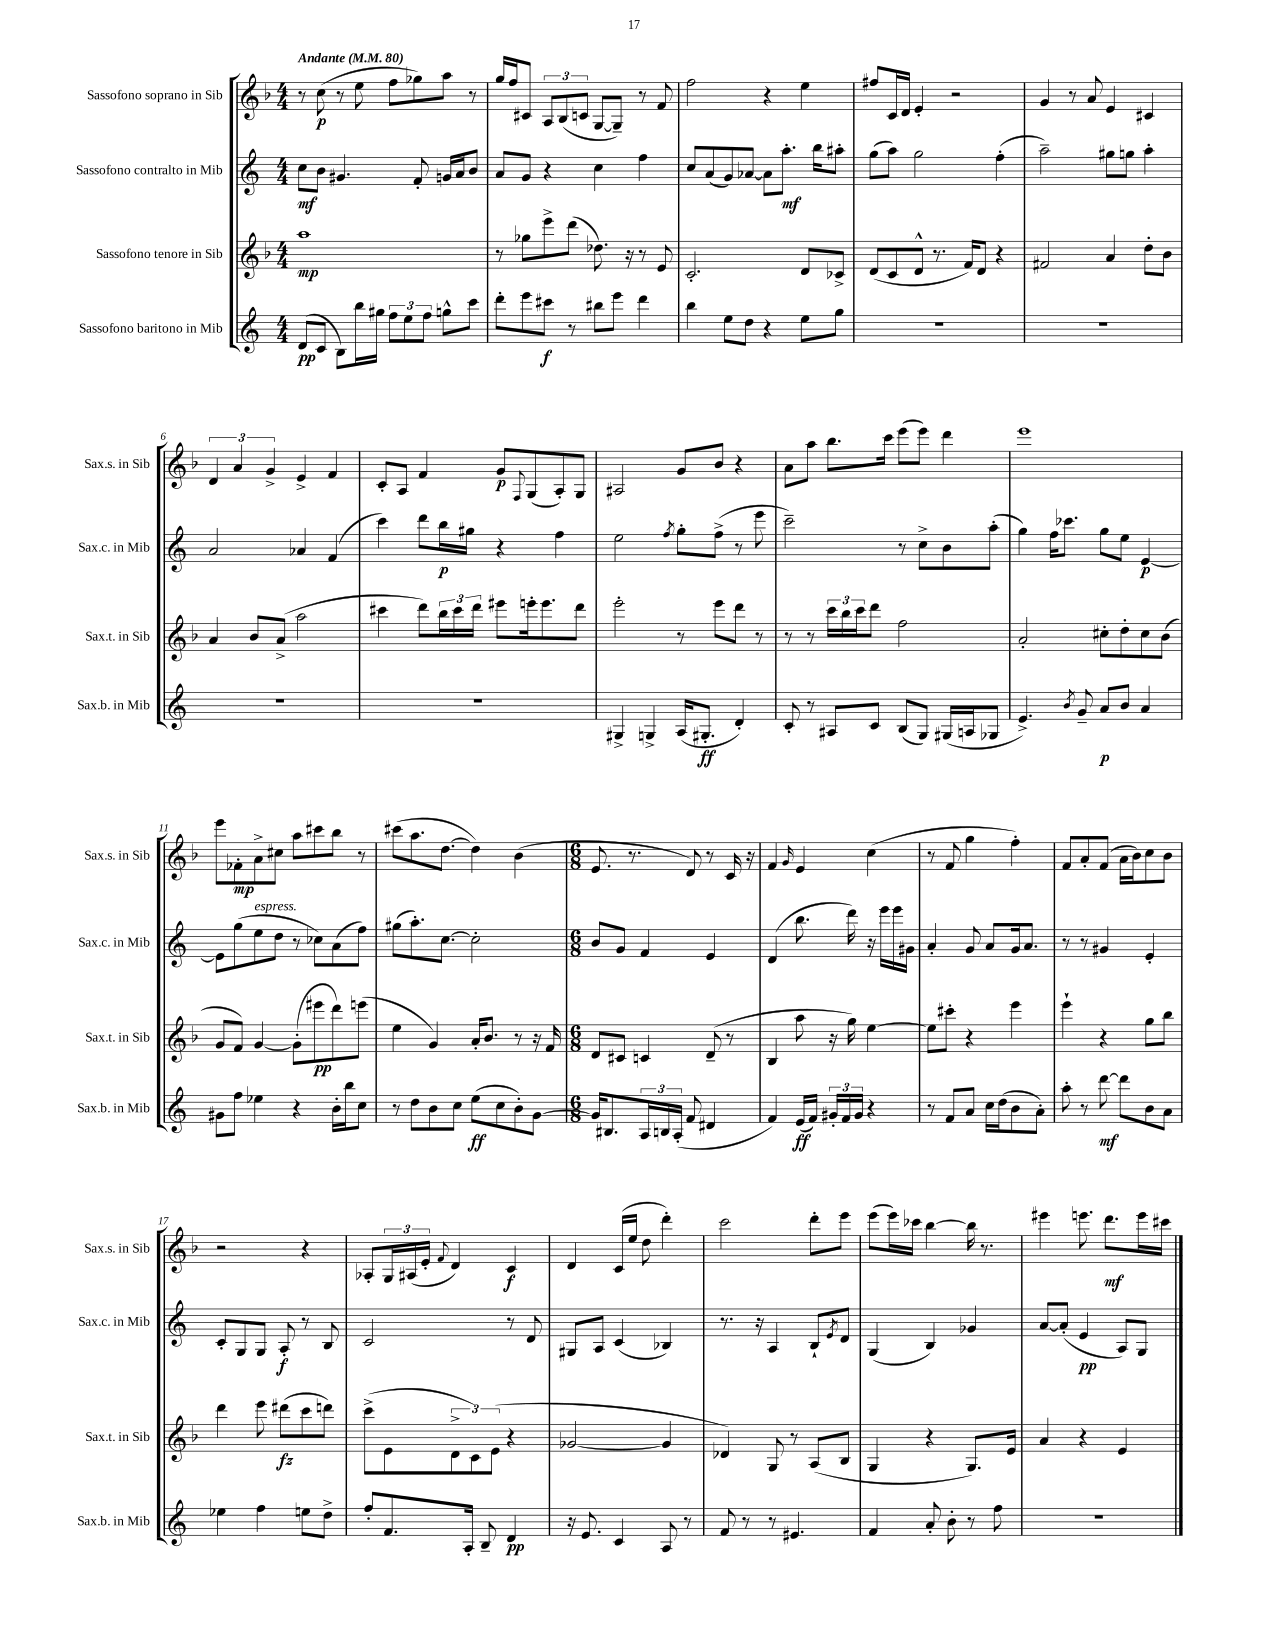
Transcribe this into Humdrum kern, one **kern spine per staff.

**kern	**kern	**kern	**kern
*staff4	*staff3	*staff2	*staff1
*clefG2	*clefG2	*clefG2	*clefG2
*k[]	*k[b-]	*k[]	*k[b-]
*M4/4	*M4/4	*M4/4	*M4/4
*MM80	*MM80	*MM80	*MM80
(8d/L	1aa	8cc\L	8r
8c/J	.	8b\J	(8cc\
8B\L)	.	4.g#/	8r
16bb\L	.	.	8ee\
16gg#\JJ	.	.	.
12ff\L	.	.	8ff\L
12ee\	.	.	.
.	.	8f'/	8gg-\)
12ff\J	.	.	.
8gg^^\L	.	16g/LL	8aa\J
.	.	16a/J	.
8ccc\J	.	8b/J	8r
=	=	=	=
8ddd'\L	8r	8a/L	16gg/LL
.	.	.	16ff/J
8eee\	8gg-\L	8g/J	8c#/J
8ccc#\J	8eee^\	4r	12A/L
.	.	.	(12B-/
8r	(8ddd\J	.	.
.	.	.	12c/J
8bb#\L	8.dd-\)	4cc\	[8G/L
8eee\J	.	.	8G~/]J)
.	16r	.	.
4ddd\	8r	4ff\	8r
.	8e/	.	8f/
=	=	=	=
4bb\	2.c'/	8cc/L	2ff\
.	.	(8a/	.
8ee\L	.	8g/)	.
8dd\J	.	[8a-/J	.
4r	.	8a-\]L	4r
.	.	8.aa'\J	.
8ee\L	8d/L	.	4ee\
.	.	16bb\LK	.
8gg\J	8c-^/J	8aa#'\J	.
=	=	=	=
1r	(8d/L	(8gg\L	8ff#/L
.	8c/	8aa\J)	16c/L
.	.	.	16d/JJ
.	8d^^/J	2gg\	4e'/
.	8.r	.	.
.	.	.	2r
.	16f/LK)	.	.
.	8d/J	.	.
.	4r	(4ff'\	.
=	=	=	=
1r	2f#/	2aa~\)	4g/
.	.	.	8r
.	.	.	8a/
.	4a/	8gg#\L	4e/
.	.	8gg\J	.
.	8dd'\L	4aa'\	4c#/
.	8b-\J	.	.
=	=	=	=
1r	4a/	2a/	6d/
.	.	.	6a/
.	8b-/L	.	.
.	.	.	6g^/
.	(8a^/J	.	.
.	2aa\	4a-/	4e^/
.	.	(4f/	4f/
=	=	=	=
1r	4ccc#\	4ccc\)	8c'/L
.	.	.	8A/J
.	8ddd\L)	8ddd\L	4f/
.	24bb-\L	16bb\L	.
.	24ccc#\	.	.
.	.	16gg#\JJ	.
.	24ddd\JJ	.	.
.	8eee#\L	4r	8g/L
.	.	.	8qqF/
.	16eee'\k	.	(8G/
.	8.eee\	.	.
.	.	4ff\	8A'/)
.	8ddd\J	.	8G/J
=	=	=	=
4G#^/	2eee'\	2ee\	2A#/
4G^/	.	.	.
.	.	8qff/	.
(16A/LK	8r	8gg'\L	8g/L
8.G#'/J	.	.	.
.	8eee\L	(8ff^\J	8b-/J
4d'/)	8ddd\J	8r	4r
.	8r	8eee\	.
=	=	=	=
8c'/	8r	2ccc~\)	8a\L
8r	8r	.	8aa\J
8A#/L	24ccc\LL	.	8.bb-\L
.	24bb-\	.	.
.	24ccc\J	.	.
8c/J	8ddd\J	.	.
.	.	.	16ccc\Jk
(8B/L	2ff\	8r	(8eee\L
8G/J)	.	8cc^\L	8eee\J)
(16G#/LL	.	8b\	4ddd\
16A/J	.	.	.
8G-/J	.	(8aa'\J	.
=	=	=	=
4.e^/)	2a'/	4gg\)	1eee
.	.	16ff\LK	.
.	.	8.ccc-\J	.
8qb/	.	.	.
8g~/	.	.	.
8a/L	8cc#'\L	8gg\L	.
8b/J	8dd'\	8ee\J	.
4a/	8cc#\	[4e/	.
.	(8b-\J	.	.
=	=	=	=
8g#\L	8g/L	8e\]L	8eee\L
8ff\J	8f/J)	(8gg\	8f-'\
4ee-\	[4g/	8ee\	8a^\
.	.	8dd\J	8cc#\J
4r	(8g'\]L	8r	8aa\L
.	8eee#\	8cc-\L)	8ccc#\
16b'\LL	8ddd\)	(8a\	8bb-\J
16bb\J	.	.	.
8cc\J	(8eee\J	8ff\J)	8r
=	=	=	=
8r	4ee\	(8gg#\L	(8ccc#\L
8dd\L	.	8.aa'\)	8.aa\
8b\	4g/)	.	.
.	.	[8.cc\J	[8.dd\J
8cc\J	.	.	.
(8ee\L	16a'/LK	2cc'\]	4dd\])
.	8.b-/J	.	.
8cc\	.	.	.
8b'\)	8r	.	(4b-\
[8g\J	16r	.	.
.	16f/	.	.
=	=	=	=
*M6/8	*M6/8	*M6/8	*M6/8
16g/]LK	8d/L	8b/L	8.e/
8.B#/	.	.	.
.	8c#/J	8g/J	.
.	.	.	8.r
24A/L	4c/	4f/	.
24B/	.	.	.
(24A'/JJ	.	.	.
8f/	.	.	8d/)
4d#/	(8d~/	4e/	8r
.	8r	.	16c/
.	.	.	16r
=	=	=	=
4f/)	4B-/	(4d/	4f/
.	.	.	16qqg/
(16e/LL	8aa\	8.bb\	4e/
16f/JJ)	.	.	.
24g#'/LL	16r	.	.
24f/	.	.	.
.	16gg\)	16ddd\)	.
24g#/JJ	.	.	.
4r	[4ee\	16r	(4cc\
.	.	16eee\LL	.
.	.	16eee\	.
.	.	16g#\JJ	.
=	=	=	=
8r	8ee\]L	4a'/	8r
8f/L	8ccc#'\J	.	8f/
8a/J	4r	8g/	4gg\
16cc\LL	.	8a/L	.
(16dd\J	.	.	.
8b\	4eee\	16g/k	4ff'\)
.	.	8.a/J	.
8a'\J)	.	.	.
=	=	=	=
8aa'\	4eee`\	8r	8f/L
8r	.	8r	8a'/
[8ddd\	4r	4g#/	(8f/J
8ddd\]L	.	.	16a\LL
.	.	.	16b-\J)
8b\	8gg\L	4e'/	8cc\
8a\J	8bb-\J	.	8b-\J
=	=	=	=
4ee-\	4ddd\	8c'/L	2r
.	.	8G/	.
4ff\	8eee\	8G/J	.
.	(8ddd#\L	8A'/	.
8ee\L	8ccc\	8r	4r
8dd^\J	8ddd\J)	8B/	.
=	=	=	=
8ff'/L	(8ccc^\L	2c/	8A-'/L
8.f/	8e\	.	24G/L
.	.	.	(24A#/
.	.	.	24e'/JJ
.	.	.	8qqf/
.	12d^\	.	4d/)
16A'/Jk	.	.	.
.	12c\)	.	.
8B~/	.	.	.
.	(12e\J	.	.
4d/	4r	8r	4c/
.	.	8d/	.
=	=	=	=
16r	[2g-/	8G#/L	4d/
8.e/	.	.	.
.	.	8A/J	.
4c/	.	(4c/	(16c/LL
.	.	.	16ee/JJ
.	.	.	8dd\
8A/	4g-/]	4B-/)	4ddd'\)
8r	.	.	.
=	=	=	=
8f/	4d-/)	8.r	2ccc\
8r	.	.	.
.	.	16r	.
8r	8G/	4A/	.
4.e#/	8r	.	.
.	(8A/L	8B`/L	8ddd'\L
.	.	8qe/	.
.	8B-/J	8d/J	8eee\J
=	=	=	=
4f/	4G/	(4G/	(8eee\L
.	.	.	16eee\L)
.	.	.	16ccc-\JJ
8a'/	4r	4B/)	[4bb-\
8b'\	.	.	.
8r	8.G/L)	4g-/	16bb-\]
.	.	.	8.r
8ff\	.	.	.
.	16e/Jk	.	.
=	=	=	=
2.r	4a/	[8a/L	4eee#\
.	.	(8a'/]J	.
.	4r	4e/	8.eee\
.	.	.	8.ddd\L
.	4e/	8A/L)	.
.	.	8G/J	16eee\L
.	.	.	16ccc#\JJ
==	==	==	==
*-	*-	*-	*-
